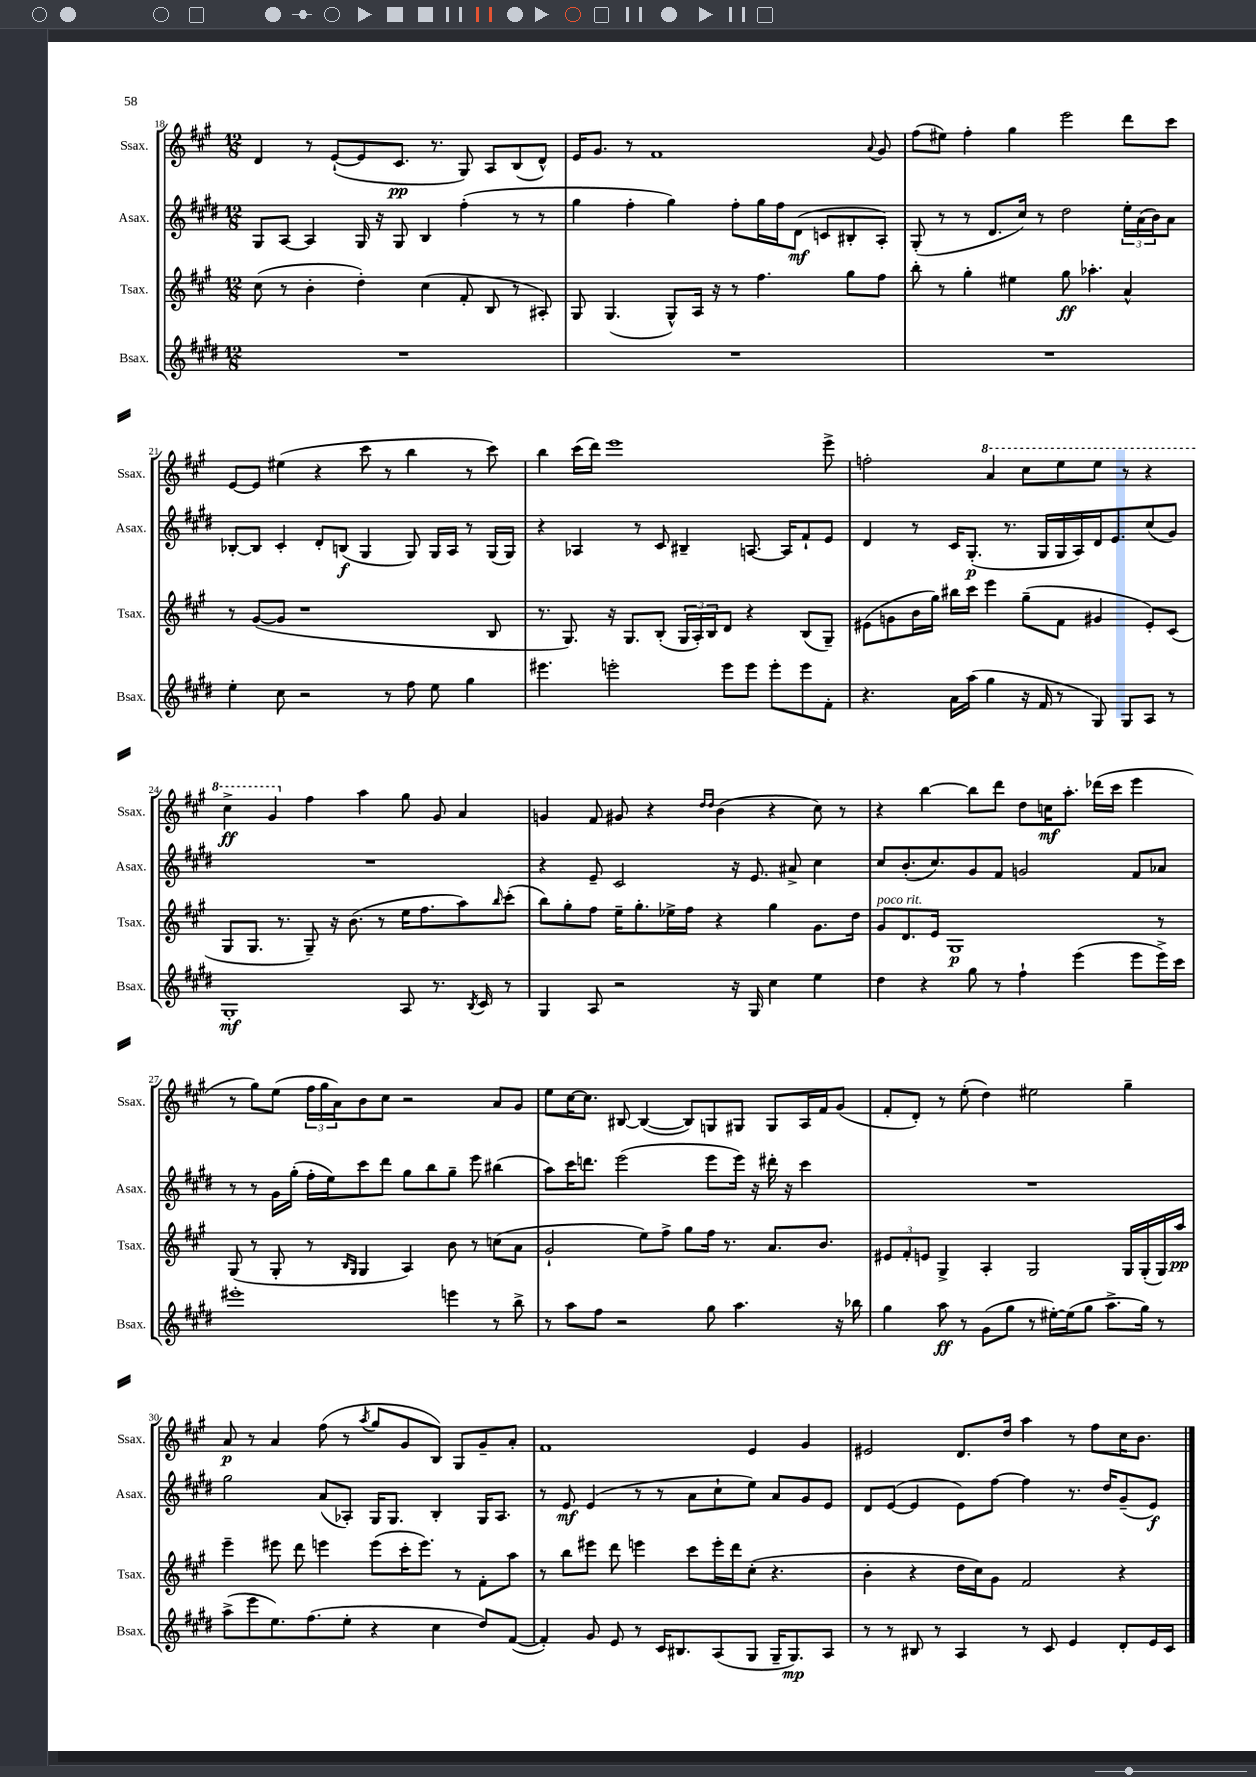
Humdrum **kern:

**kern	**kern	**kern	**kern
*staff4	*staff3	*staff2	*staff1
*clefG2	*clefG2	*clefG2	*clefG2
*k[f#c#g#d#]	*k[f#c#g#]	*k[f#c#g#d#]	*k[f#c#g#]
*M12/8	*M12/8	*M12/8	*M12/8
1.r	(8cc#	8G#	4d
.	8r	[8A	.
.	4b'	4A]	8r
.	.	.	([8e`
.	4dd')	16G#	8e]
.	.	16r	.
.	.	8G#	8.c#
.	(4cc#	4B	.
.	.	.	8.r
.	8f#'	(4ff#'	8G#)
.	8B	.	8A
.	8r	8r	(8B
.	8A#')	8r	8d^^)
=	=	=	=
1.r	8G#	4gg#	16e
.	.	.	8.g#
.	(4.G#	.	.
.	.	4ff#'	8r
.	.	.	1f#
.	8G#^^)	4gg#)	.
.	16A	.	.
.	16r	.	.
.	8r	8ff#'	.
.	4.ff#	16gg#	.
.	.	16ff#	.
.	.	(8d#	.
.	.	8c	.
.	8gg#	8B#'	.
.	.	.	8qqa
.	8ff#	8A')	8g#
=	=	=	=
1.r	8bb'	(8G#'	(8ff#
.	8r	8r	8ee#)
.	4gg#'	8r	4ff#'
.	.	8.d#	.
.	4ee#	.	4gg#
.	.	16cc#)	.
.	.	8r	.
.	8gg#	2dd#	2eee
.	4.aa-'	.	.
.	4a^^	24ee'	8ddd
.	.	(24a	.
.	.	24b)	.
.	.	8a	8ccc#
=	=	=	=
4ee'	8r	[8B-'	[8e
.	([8g#	8B-]	8e]
8cc#	8g#]	4c#'	(4ee#
2r	1r	.	.
.	.	8d#'	4r
.	.	(8B	.
.	.	4G#	8ccc#
8r	.	.	8r
8ff#	.	8G#)	4bb
8ee	.	16G#	.
.	.	16A	.
4gg#	.	8r	8r
.	8B	(16G#	8ccc#)
.	.	16G#)	.
=	=	=	=
4.eee#	8.r	4r	4bb
.	8.G#)	.	.
.	.	4A-	(16ccc#
.	.	.	16ddd)
2eee'	16r	.	1eee
.	8.G#	.	.
.	.	8r	.
.	(8B'	8c#	.
.	24G#	4B#~	.
.	24A')	.	.
.	24B	.	.
8eee	8d	.	.
8eee	4r	[8.A	.
8eee'	.	.	.
.	.	16A]	.
8eee	(8B	8f#`	.
8f#'	8G#~)	8e	8eee^
=	=	=	=
4.r	(8e#	4d#	2ff'
.	8g	.	.
.	16b	8r	.
.	16gg#)	.	.
16a	16bb#	16c#	.
(16aa	16ccc#	(8.G#'	.
4gg#	4eee	.	4aa
.	.	8.r	.
16r	(8gg#~	.	8ccc#
16f#	.	16G#	.
8r	8f#	16G#	8eee
.	.	16A)	.
8G#)	4g#	16d#	8eee
.	.	8.e	.
8G#	.	.	8r
8A	8e#')	(8cc#	4r
8r	(8c#	8g#)	.
=	=	=	=
1G#'	8G#	1.r	4ccc#^
.	8.G#	.	.
.	.	.	4gg#
.	8.r	.	.
.	8G#~)	.	4ff#
.	16r	.	.
.	(8.b	.	.
.	.	.	4aa
.	8r	.	.
8A	16ee	.	8gg#
.	8.ff#	.	.
8.r	.	.	8g#
.	8aa)	.	4a
8qB	.	.	.
16c#	.	.	.
.	16qqbb	.	.
8r	(8ccc#'	.	.
=	=	=	=
4G#	8bb)	4r	4g
.	8gg#'	.	.
8A	8ff#	8e~	8f#
2r	16ee~	2c#	8g#
.	8.gg#'	.	.
.	.	.	4r
.	16ee-^	.	.
.	16ff#	.	.
.	.	.	16qqdd
.	.	.	16qqdd
.	4r	.	(4b
16r	.	16r	.
16G#	.	8.e	.
4cc#	4gg#	.	4r
.	.	8a#^	.
4ee	8.g#	4cc#	8cc#)
.	.	.	8r
.	16dd	.	.
=	=	=	=
4dd#	8g#	8cc#	4r
.	8.d	(8.b'	.
4r	.	.	[4bb
.	16e	8.cc#)	.
.	1G#	.	.
8gg#	.	8g#	8bb]
8r	.	8f#	8ddd
4ff#`	.	2g	8dd
.	.	.	16cc
.	.	.	8.aa'
(4eee	.	.	.
.	.	.	(16ddd-
.	.	.	16ccc#
8eee	.	8f#	4eee
16eee^)	8r	8a-	.
16ccc#	.	.	.
=	=	=	=
1eee#'	(8G#	8r	8r
.	8r	8r	8gg#)
.	8G#'	16g#	(8ee
.	.	(16gg#'	.
.	8r	16ff#'	24ff#
.	.	.	24gg#
.	.	16ee)	.
.	.	.	24a)
.	16qqB	.	.
.	16qqG#	.	.
.	4G#	8ccc#	8b
.	.	8ddd#	8cc#
.	4A)	8gg#	2r
.	.	8bb	.
4eee	8b	8gg#~	.
.	8r	8eee	.
8r	(8cc	(4bb#	8a
8bb^	8a	.	8g#
=	=	=	=
8r	2g#`	8aa)	8ee
8aa	.	16ccc#	[16cc#
.	.	8.ddd	8.cc#]
8ff#	.	.	.
2r	.	(2eee	[8B#
.	8ee)	.	(4B#_
.	8ff#^	.	.
.	8gg#	.	8B#])
8gg#	16ff#	8eee	8G
.	8.r	.	.
4.aa	.	16eee)	8G#
.	.	16r	.
.	8.a	16ddd#'	8G#
.	.	16r	.
.	.	4ccc#	16A
.	8.b	.	16f#
16r	.	.	(8g#
16bb-	.	.	.
=	=	=	=
4gg#	12e#	1.r	8f#'
.	12f#'	.	.
.	.	.	8d')
.	12e	.	.
8aa	4G#^	.	8r
8r	.	.	(8ee'
(8g#	4A'	.	4dd)
8gg#	.	.	.
8r	2G#	.	2ee#
[16ee#')	.	.	.
(16ee#]	.	.	.
8gg#	.	.	.
8.aa^	.	.	.
.	16G#	.	4gg#~
16gg#)	(16G#'	.	.
8r	16G#)	.	.
.	16aa	.	.
=	=	=	=
(8aa^	4eee~	2gg#	8a
8eee	.	.	8r
8.ee)	8eee#	.	4a
.	8ddd	.	.
(8.ff#	.	.	.
.	4eee	(8a	(8ff#
8ee'	.	8A-')	8r
.	.	.	8qaa
4r	(8eee	16G#	8gg#
.	.	8.G#	.
.	16ccc#'	.	8g#
.	8.eee)	.	.
4cc#	.	4B'	8B)
.	8r	.	8G#
8dd#)	8f#'	16G#	8g#~
.	.	8.A-	.
([8f#	8aa	.	8a'
=	=	=	=
4f#'])	8r	8r	1f#
.	8bb	8e	.
8g#	8eee#	(4e	.
8e	8ddd	.	.
8r	4eee	8r	.
16c#	.	8r	.
8.B#	.	.	.
.	8ccc#	8a	.
(8A	16eee'	8cc#`	.
.	16ddd	.	.
8G#	(8cc#'	8ee)	4e
16G#~	4.r	8a	.
8.G#)	.	.	.
.	.	8g#	4g#
8A	.	8e	.
=	=	=	=
8r	4b'	8d#	2e#
8r	.	([8e	.
8B#	4r	4e]	.
8r	.	.	.
4A	16dd	8e)	8.d
.	16cc#)	.	.
.	8g#	[8ff#	.
.	.	.	16dd
8r	2f#	4ff#]	4aa
8c#	.	.	.
4e	.	8.r	8r
.	.	.	8ff#
.	.	16dd#	.
8d#'	4r	(8g#~	16cc#
.	.	.	8.b
16e	.	8e)	.
16c#	.	.	.
==	==	==	==
*-	*-	*-	*-
